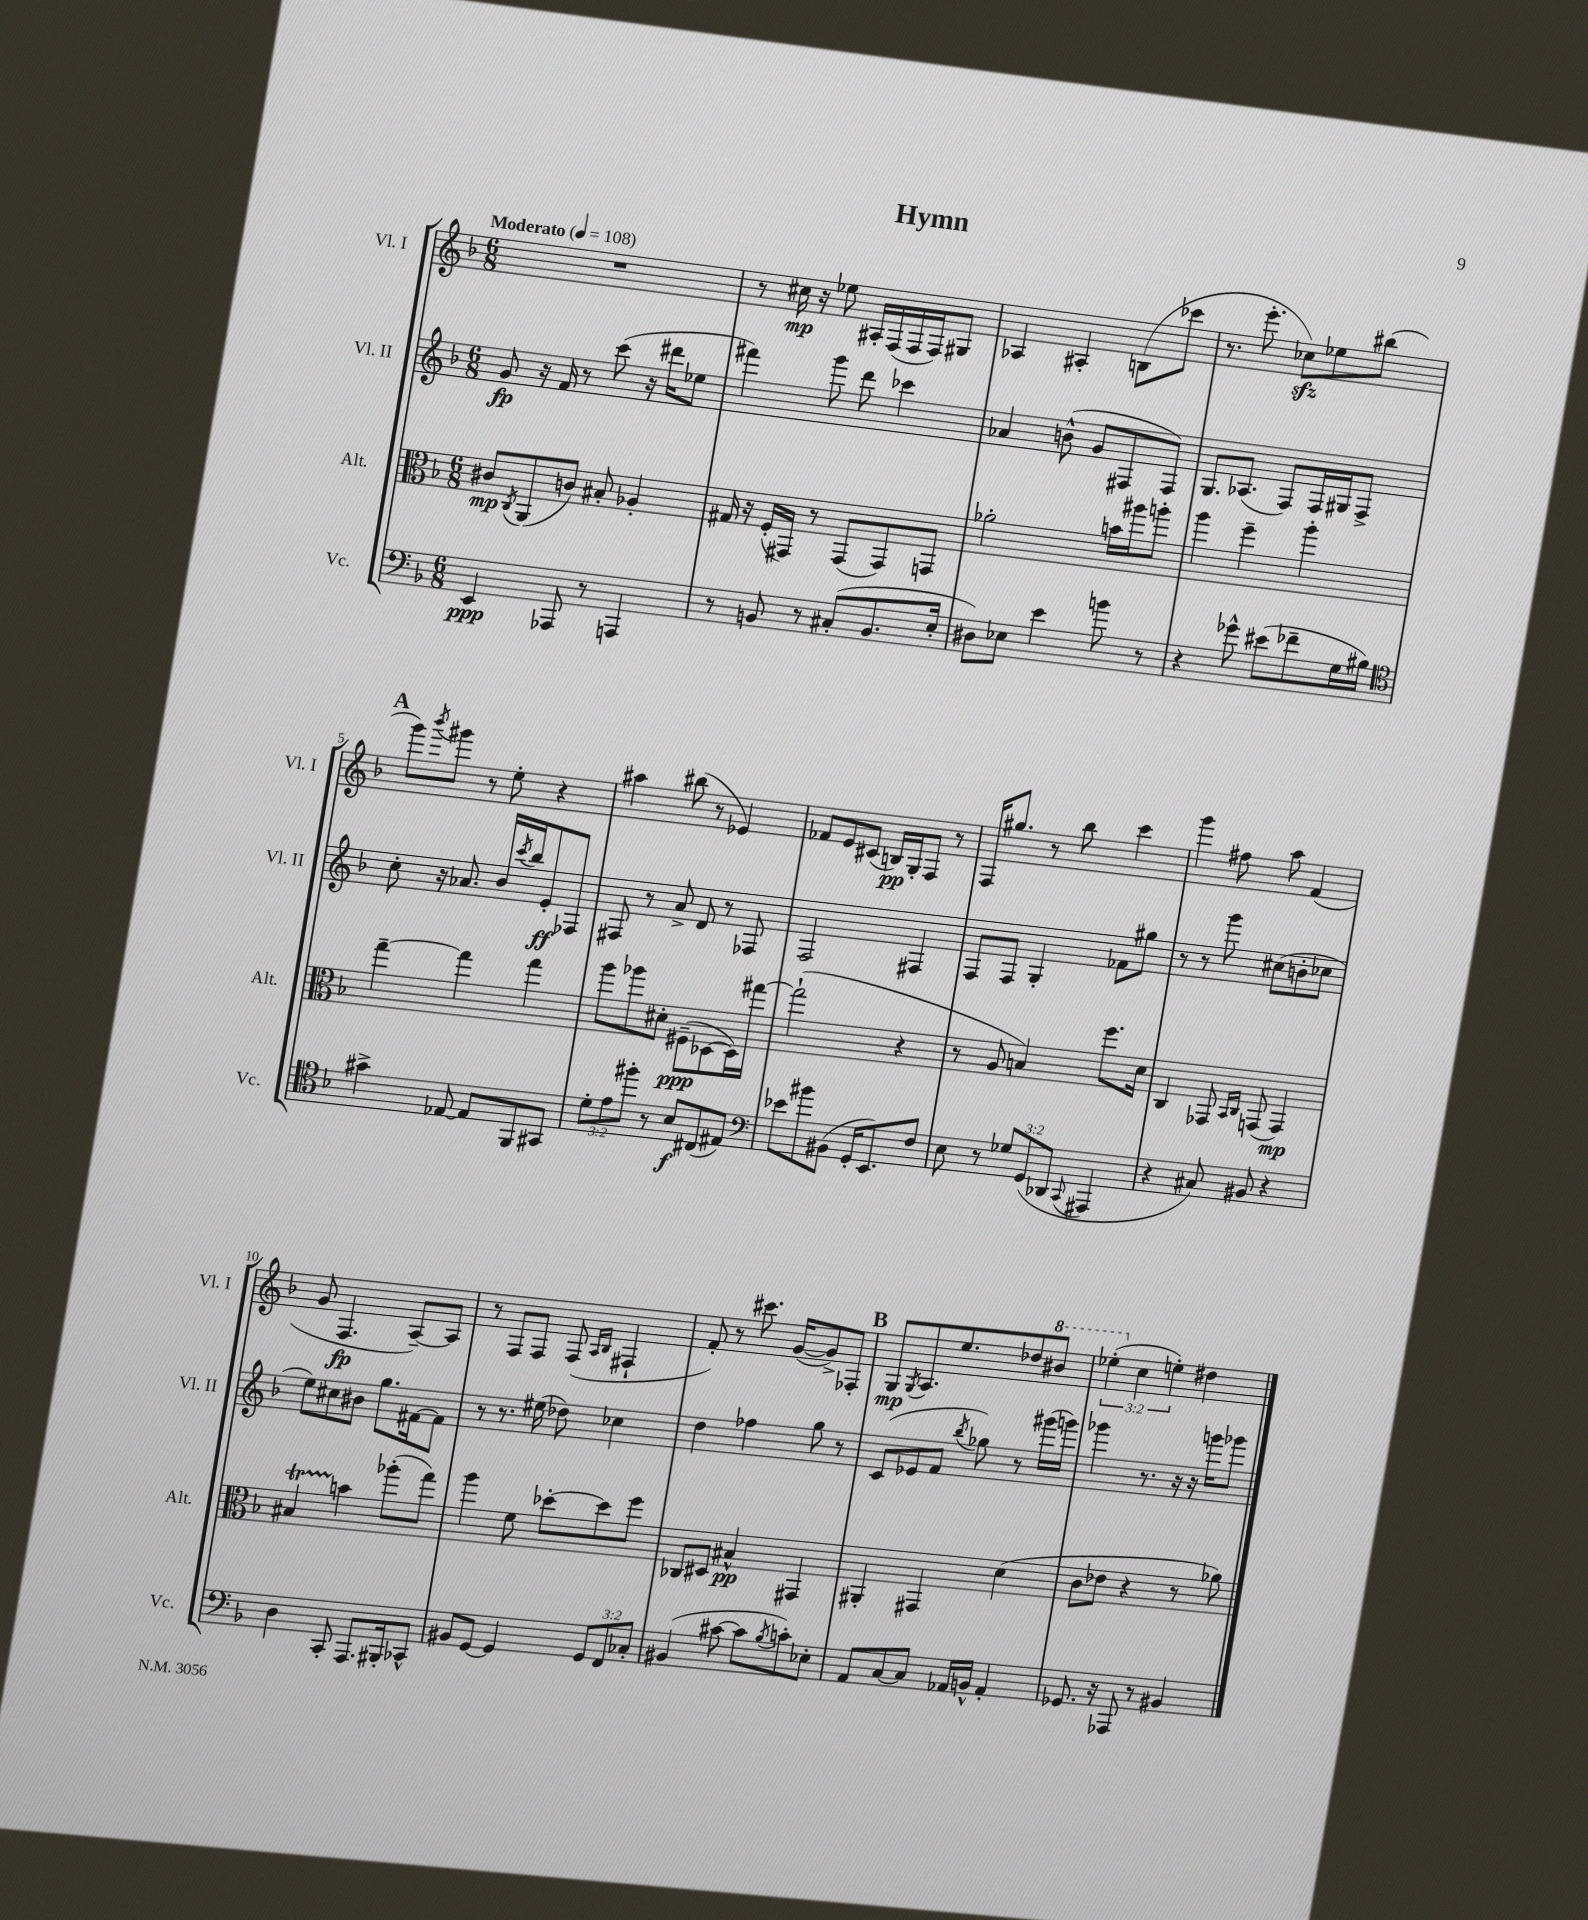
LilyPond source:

\header { title = "Hymn" }
<<
\new StaffGroup <<
\new Staff = "s0" \with { instrumentName = "Vl. I" shortInstrumentName = "Vl. I" } {
    \clef treble \key f \major \numericTimeSignature \time 6/8 \override Staff.TupletNumber.text = #tuplet-number::calc-fraction-text \tempo "Moderato" 4 = 108
    R2. |
    r8 cis''16\mp r16 ees''8 ais16-. f16( f16 f16) gis8 |
    aes4 ais4-. b8( ces'''8 |
    r8. e'''8.-. ces''8\sfz) ees''8 bis''8( |
    \mark \markup { \bold "A" } g'''8) \acciaccatura { bes'''8 } gis'''8 r8 e''8-. r4 |
    ais''4 bis''8( r8 ees'4) |
    fes'8 e'8 cis'8( b16\pp) g16-. f8 r8 |
    f16 gis''8. r8 bes''8 c'''4 |
    g'''4 fis''8 a''8 f'4( |
    g'8 f4.\fp a8~--) a8 |
    r8 f8 f8 f8( \grace { a16 bes16 } fis4-! |
    f'8-.) r8 cis'''8. g'16~( g'8->) fes8-. |
    \mark \markup { \bold "B" } g8\mp \acciaccatura { g8 } a8. e''8. des''8 \ottava #1 bis''8 |
    \tuplet 3/2 { ees'''4-.( \ottava #0 c''4 e''!4-.) } dis''4 \bar "|." |
}
\new Staff = "s1" \with { instrumentName = "Vl. II" shortInstrumentName = "Vl. II" } {
    \clef treble \key f \major \numericTimeSignature \time 6/8
    g'8\fp r16 f'16 r8 c'''8( r16 dis'''16 ees''8 |
    fis'''4) g'''8 d'''8 ces'''4 |
    aes'4 b'8-^( g'8 fis8 fis8) |
    g8. aes8.( f8) f16 gis16 f8-> |
    \mark \markup { \bold "A" } c''8-. r16 aes'8. bes'16 \acciaccatura { c'''8 } bes''16 e'8-.\ff fes8 |
    fis8 r8 a'8-> d'8 r8 fes8 |
    f2 fis4 |
    f8 f8 g4-. fes'8 gis''8 |
    r8 r8 g'''8 cis''8( b'8-. ces''8 |
    e''8) cis''8 bis'8 g''8. fis'16~ fis'8 |
    r8 r8. eis''16( des''8) ces''4 |
    d''4 fes''4 g''8 r8 |
    \mark \markup { \bold "B" } c'8( ees'8 f'8 \acciaccatura { bes''8 } ges''8) r8 gis'''16( g'''16) |
    ges'''4 r8. r16 r16 g'''16 ges'''8 \bar "|." |
}
\new Staff = "s2" \with { instrumentName = "Alt." shortInstrumentName = "Alt." } {
    \clef alto \key f \major \numericTimeSignature \time 6/8
    cis'8\mp \acciaccatura { c8 } a,8( c'8) bis8-. aes4-. |
    gis16 r16 f16-.( gis,16) r8 gis,8( gis,8) g,8 |
    aes'2-. b'16 ais''16 a''8-. |
    a''4 f''4-- a''4-. |
    \mark \markup { \bold "A" } g''4~-- g''4 g''4 |
    a''8 aes''8 dis'8-. fis8--\ppp( des8~ des16) gis''16~ |
    gis''2-!( r4 |
    r8 a8 b4) f''8. d'16 |
    c4 ges,8 \grace { bes,16 c16 } g,8( g,4\mp) |
    bis4\startTrillSpan b'4\stopTrillSpan aes''8-.( g''8) |
    a''4 f'8 des''8~-. des''8 f''8 |
    ces8 dis8 bis4-^\pp gis,4 |
    \mark \markup { \bold "B" } ais,4-. gis,4 d'4( |
    c'8 ees'8 r4 r8 aes'8) \bar "|." |
}
\new Staff = "s3" \with { instrumentName = "Vc." shortInstrumentName = "Vc." } {
    \clef bass \key f \major \numericTimeSignature \time 6/8 \override Staff.TupletNumber.text = #tuplet-number::calc-fraction-text
    e,4\ppp aes,,8 r8 a,,4 |
    r8 b,8 r8 cis8-.( b,8. e16-. |
    dis8) ees8 e'4 b'8 r8 |
    r4 ges'8-^ eis'8( fes'8-- g16 bis16) |
    \mark \markup { \bold "A" } \clef tenor gis'4-> ees8~ ees8 f,8 gis,8 |
    \tuplet 3/2 { d'8-. e'8 fis''8-. } r8 bes8\f cis8( eis8) |
    \clef bass ees'8 bis'8 bis,8( g,16-. e,8.) f8 |
    e8 r8 \tuplet 3/2 { ges8 g,8( des,8 } \appoggiatura { c,8 } ais,,4 |
    r4 cis8) bis,8 r4 |
    d4 c,8-. a,,8. bis,,16-. ces,8-^ |
    bis,8 g,8~ g,4 \tuplet 3/2 { g,8 f,8 ces8-. } |
    bis,4( cis'8~ cis'8 \acciaccatura { bes8 } c'8-.) ees8-. |
    \mark \markup { \bold "B" } a,8 c8~ c8 aes,16 b,16-^ aes,4-. |
    ges,8. r16 aes,,8 r8 bis,4 \bar "|." |
}
>>
>>
